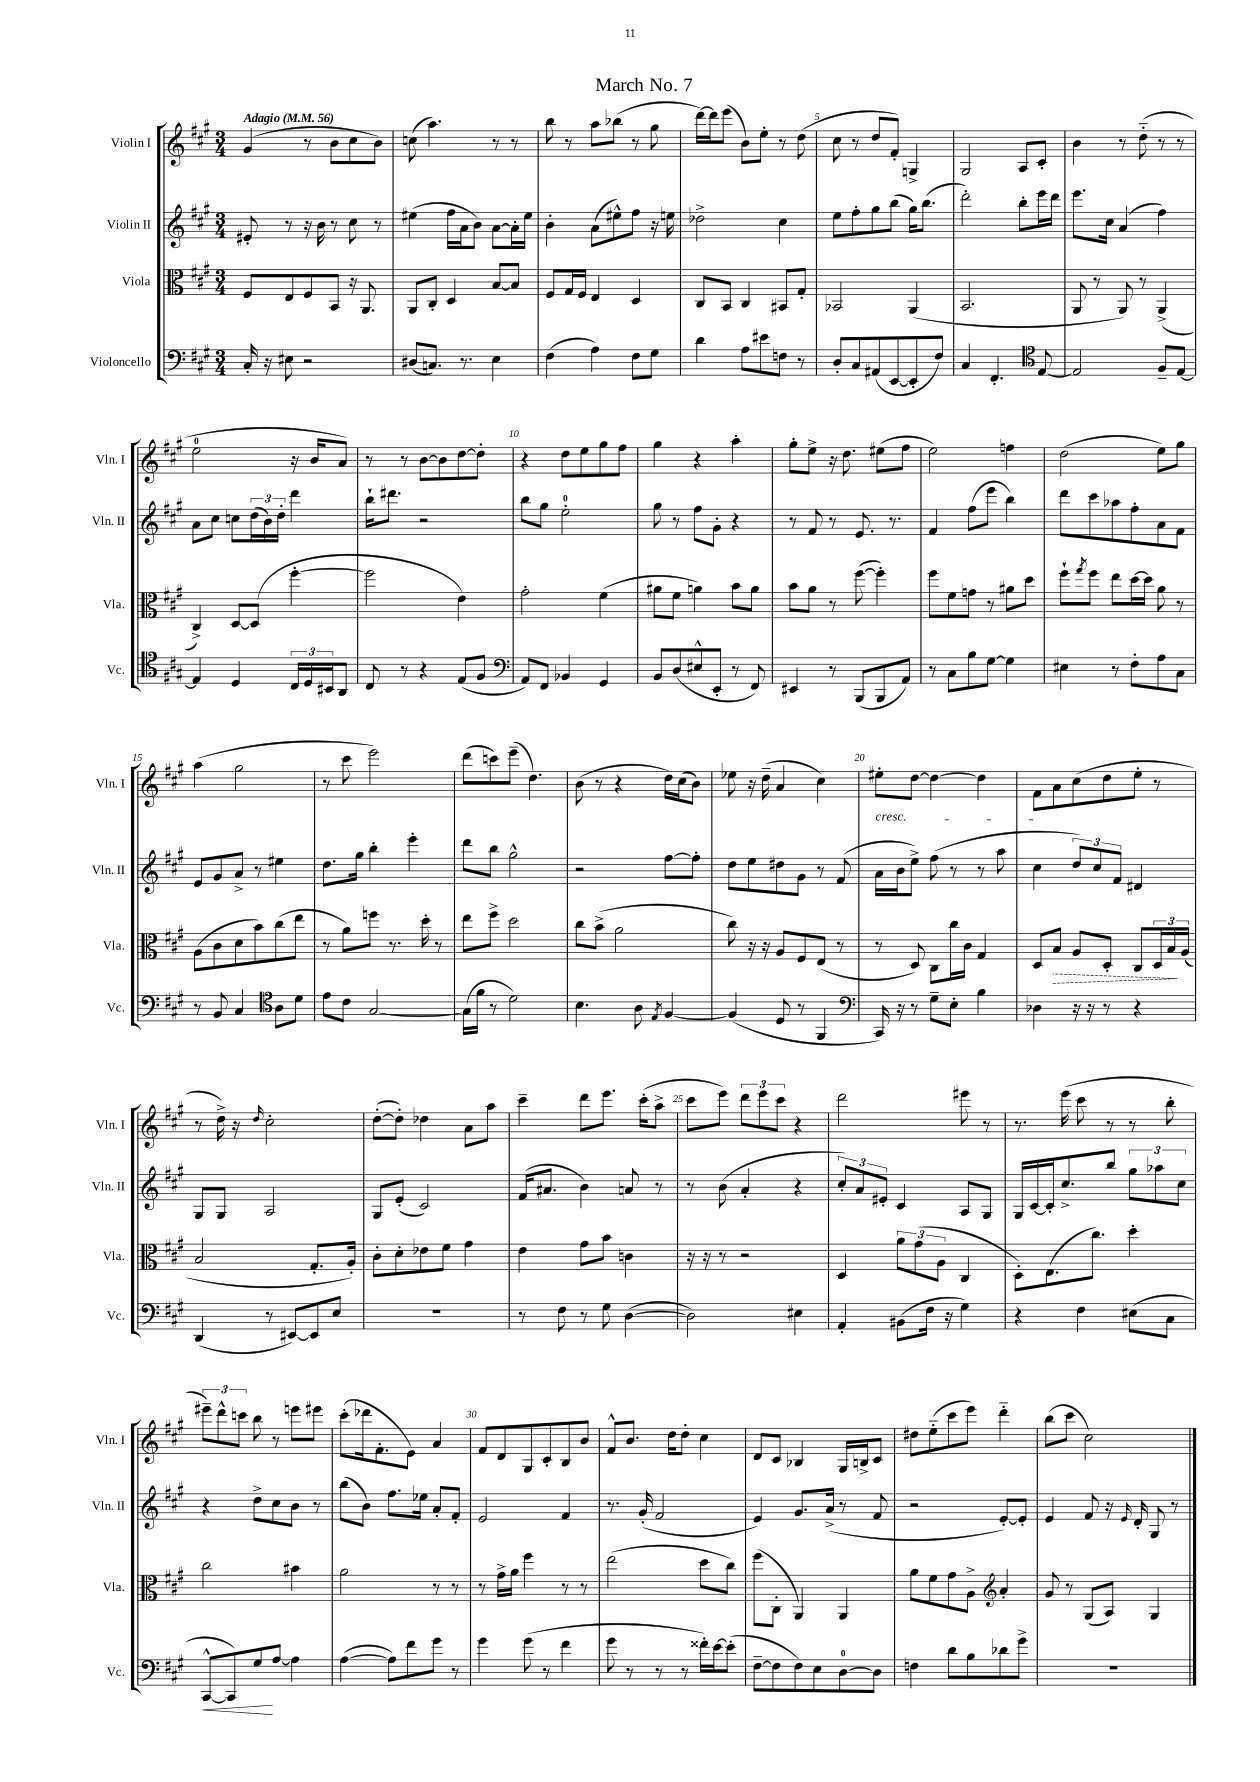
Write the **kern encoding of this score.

**kern	**kern	**kern	**kern
*staff4	*staff3	*staff2	*staff1
*clefF4	*clefC3	*clefG2	*clefG2
*k[f#c#g#]	*k[f#c#g#]	*k[f#c#g#]	*k[f#c#g#]
*M3/4	*M3/4	*M3/4	*M3/4
*MM56	*MM56	*MM56	*MM56
16C#'/	8F#/L	8e#'/	(4g#/
16r	.	.	.
8E#\	8E/	8r	.
2r	8F#/	16r	8r
.	.	16b\	.
.	8BB/J	8r	8b\L
.	16r	8cc#\	8cc#\
.	8.AA/	.	.
.	.	8r	8b\J)
=	=	=	=
(8D#/L	8AA/L	(4ee#\	(8cc\
8.C/J)	8C#'/J	.	4.aa\)
.	4D/	16ff#\LL	.
8.r	.	16a\J	.
.	.	8b\J)	.
4E\	[8B/L	[8a\L	8r
.	8B/]J	16a'\]L	8r
.	.	16ee#\JJ	.
=	=	=	=
(4F#\	8F#/L	4b'\	8bb\
.	16G#/L	.	8r
.	16F#/JJ	.	.
4A\)	4E/	(8a\L	8aa\L
.	.	8ee#^^\)	(8bb-\J
8F#\L	4D/	8ff#\J	8r
8G#\J	.	16r	8gg#\
.	.	16ee\	.
=	=	=	=
4d\	8C#/L	2dd-^\	[16ddd\LL)
.	.	.	16ddd\]J
.	8BB/J	.	(8eee\J
8A\L	4C#/	.	8b\L)
8e#\	.	.	8ee'\J
8F\J	8BB#/L	4cc#\	8r
8r	8G#'/J	.	(8dd\
=	=	=	=
8D'/L	2BB-/	8ee\L	8cc#\
8C#/	.	8ff#'\	8r
(8AA#/	.	8gg#\	8dd/L
[8EE/	.	(8bb\J	8f#'/J)
8EE'/]	(4AA/	16gg#\LK)	4G^/
.	.	(8.bb\J	.
8F#/J)	.	.	.
=	=	=	=
4C#/	2.BB/	2ddd'\)	2G#/
4.FF#'/	.	.	.
.	.	8bb'\L	8A/L
*clefC4	*	*	*
[8E/	.	16eee\L	8c#'/J
.	.	16ddd\JJ	.
=	=	=	=
2E/]	8AA/	8.eee\L	4b\
.	8r	.	.
.	.	16cc#\Jk	.
.	8AA/)	(4a/	8r
.	8r	.	(8dd'~\
8F#~/L	(4AA^/	4ff#\)	8r
[8E/J	.	.	8r
=	=	=	=
4E/]	4C#^/)	8a\L	2ee\
.	.	8cc#\J	.
4D/	[8D/L	8cc\L	.
.	(8D/]J	(24dd\L	.
.	.	24b\)	.
.	.	24dd'\JJ	.
24C#/LL	[4ff#'\	4ddd\	16r
24D/	.	.	.
.	.	.	16b/LK
24BB#/J	.	.	.
8AA/J	.	.	8a/J)
=	=	=	=
8C#/	2ff#\]	16bb`\LK	8r
.	.	8.ddd#\J	.
8r	.	.	8r
4r	.	2r	[8b\L
.	.	.	8b\]
(8E/L	4e\)	.	[8dd\
8F#/J	.	.	8dd'\]J
=	=	=	=
*clefF4	*	*	*
8AA/L)	2g#'\	8bb\L	4r
8FF#/J	.	8gg#\J	.
4BB-/	.	2ee'\	8dd\L
.	.	.	8ee\
4GG#/	(4f#\	.	8gg#\
.	.	.	8ff#\J
=	=	=	=
8BB/L	8a#\L	8gg#\	4gg#\
(8D/	8f#\J	8r	.
8E#^^/	4a\)	8ff#\L	4r
8EE'/J	.	8g#'\J	.
8r	8b\L	4r	4aa'\
8FF#/)	8a\J	.	.
=	=	=	=
4EE#/	8b\L	8r	8gg#'\L
.	8a\J	8f#/	8ee^\J
8r	8r	8r	16r
.	.	.	8.dd\
(8BBB/L	([8ff#\	8.e/	.
8BBB/	4ff#'\])	.	(8ee#\L
.	.	8.r	.
8AA/J)	.	.	8ff#\J
=	=	=	=
8r	8ff#\L	4f#/	2ee\)
8C#\L	8f#\	.	.
8B\	8g\J	(8ff#\L	.
[8G#\J	8r	8eee\J	.
4G#\]	8a#\L	4bb\)	4ff\
.	8dd\J	.	.
=	=	=	=
4E#\	8ff#`\L	8ddd\L	(2dd\
.	8qgg#/	.	.
.	8ff#\J	8ccc#\	.
8r	8ee\L	8aa-\	.
8F#'\L	[16dd\L	8ff#'\	.
.	16dd\]JJ	.	.
8A\	8a\	8a\	8ee\L)
8C#\J	8r	8f#\J	8gg#\J
=	=	=	=
8r	(8A\L	8e/L	(4aa\
8BB/	8c#\	8g#/	.
4C#/	8d\	8a^/J	2gg#\
.	8b\)	8r	.
*clefC4	*	*	*
8A\L	(8cc#\	4ee#\	.
8d\J	8ee\J	.	.
=	=	=	=
8e\L	8r	8.dd\L	8r
8c#\J	8a\L)	.	8ccc#\
.	.	16gg#\Jk	.
[2G#/	8ff\J	4bb'\	2eee\)
.	8.r	.	.
.	.	4eee'\	.
.	16dd'\	.	.
.	8r	.	.
=	=	=	=
(16G#\]LL	8ee\L	8ddd\L	(8ddd\L
16f#\JJ	.	.	.
8r	8ff#^\J	8bb\J	8ccc\)
2d\)	2dd\	2gg#^^\	(8eee~\J
.	.	.	4.dd\)
=	=	=	=
4.B\	8cc#\L	2r	(8b\
.	(8b^\J	.	8r
.	2a\	.	4r
8A\	.	.	.
8qE/	.	.	.
[4F#/	.	[8ff#\L	16dd\LL)
.	.	.	(16cc#\J
.	.	8ff#'\]J	8b\J)
=	=	=	=
(4F#/]	8cc#\)	8dd\L	8ee-\
.	16r	8ee\	16r
.	16r	.	(16dd~\
8D/	8A/L	8dd#\	4a/
8r	8F#/	8g#\J	.
4FF#/	(8E/J	8r	4cc#\)
.	8r	(8f#/	.
=	=	=	=
*clefF4	*	*	*
16CC#/)	8r	16a\LL	8ee#'\L
16r	.	16b\J	.
8r	8D/)	8ee^\J)	[8dd\J
8G#~\L	8C#\L	(8ff#\	4dd\_
8E'\J	16cc#\L	8r	.
.	16c#\JJ	.	.
4B\	4G#/	8r	4dd\]
.	.	8aa\	.
=	=	=	=
4D-\	8D/L	4cc#\	8f#\L
.	8B/J	.	8a\
16r	8A/L	12dd/L)	(8cc#\
16r	.	.	.
.	.	12cc#/	.
8r	8D'/J	.	8dd\
.	.	12f#/J	.
4r	8C#/L	4d#/	8ee'\J
.	24D/L	.	8r
.	24B/	.	.
.	(24A/JJ	.	.
=	=	=	=
(4DD/	2B/	8G#/L	8r
.	.	8G#/J	16dd^\)
.	.	.	16r
.	.	.	16qqdd/
8r	.	2A/	2cc#'\
[8EE#/L)	.	.	.
8EE#/]	8.G#'/L	.	.
8E/J	.	.	.
.	16A'/Jk)	.	.
=	=	=	=
2.r	8c#'\L	8G#/L	([8dd'\L
.	8d'\	(8e'/J	8dd'\]J)
.	8e-\	2c#/)	4dd-\
.	8f#\J	.	.
.	4g#\	.	8a\L
.	.	.	8aa\J
=	=	=	=
8r	4e\	(16f#/LK	4ccc#~\
.	.	8.a#/J	.
8F#\	.	.	.
8r	8g#\L	4b\)	8ddd\L
8G#\	8b\J	.	8.eee\J
([4D\	4c\	8a/	.
.	.	.	(16ccc#'\LK
.	.	8r	8aa^\J
=	=	=	=
2D\])	16r	8r	8ccc#\L
.	16r	.	.
.	8r	(8b\	8eee\J)
.	2r	4a'/	12ddd\L
.	.	.	12eee\
.	.	.	12ccc#\J
4E#\	.	4r	4r
=	=	=	=
4AA'/	4D/	12cc#'/L)	2ddd\
.	.	12a/	.
.	.	12e#'/J	.
(8BB#\L	12a\L	4c#/	.
.	(12g#\	.	.
16F#\Jk	.	.	.
.	12A\J	.	.
16r	.	.	.
4G#\)	4C#/	8A/L	8eee#\
.	.	8G#/J	8r
=	=	=	=
4r	8D'\L)	16G#/LL	8.r
.	.	[16c#/	.
.	(8.E\	16c#'/]J	.
.	.	8.cc#^/	(16eee\
4F#\	.	.	8ccc#\
.	8.cc#\J)	.	.
.	.	8bb/J	8r
(8E#\L	4dd'\	12gg#\L	8r
.	.	12aa-\	.
8C#\J	.	.	8bb'\
.	.	12cc#\J	.
=	=	=	=
[8CC#^^/L	2cc#\	4r	12eee#~\L)
.	.	.	12ddd^^\
8CC#/])	.	.	.
.	.	.	12ccc\J
8G#/	.	8dd^\L	8bb\
[8A/J	.	8cc#\	8r
4A\]	4b#\	8b\J	8eee\L
.	.	8r	8eee#\J
=	=	=	=
([4A\	2a\	(8bb\L	(8ccc#'\L
.	.	8b\J)	16ddd-\k
.	.	.	8.f#'\
8A\]L)	.	8.ff#\L	.
8f#\	.	.	8e\J)
.	.	16ee-\Jk	.
8g#\J	8r	8a'/L	4a/
8r	8r	8f#'/J	.
=	=	=	=
4g#\	8r	2e/	8f#/L
.	16g#^\LL	.	8d/
.	16a\JJ	.	.
(8g#\	4ff#\	.	8G#/
8r	.	.	8c#'/
4f#\	8r	4f#/	8B/
.	8r	.	8b/J
=	=	=	=
8g#\	(2ee\	8.r	8f#^^/L
8r	.	.	8.b/J
.	.	(16g#'/	.
8r	.	2f#/	.
.	.	.	16dd\LK
8r	.	.	8dd'\J
16f##'\LL)	8dd\L	.	4cc#\
[16e\J	.	.	.
(8e'\]J	8cc#\J)	.	.
=	=	=	=
[8F#~\L	(8ff#\L	4e/)	8d/L
8F#\]	8C#'\J	.	8c#/J
8F#\)	4AA/)	8.g#/L	4B-/
8E\	.	.	.
.	.	(16a^/Jk	.
[8D\	4AA/	8r	16G#/LL
.	.	.	16B^/J
8D\]J	.	8f#/	8c#/J
=	=	=	=
4F\	8a\L	2r	8dd#\L
.	8f#\	.	(8ee'~\
8d\L	8g#\	.	8ccc#\
8B\	8A^\J	.	8eee\J)
*	*clefG2	*	*
8d-\	4a'/	[8e'/L)	4ddd'~\
8g#^\J	.	8e'/]J	.
=	=	=	=
2.r	8g#/	4e/	(8bb\L
.	8r	.	8ccc#\J
.	(8G#/L	8f#/	2cc#\)
.	8A/J)	16r	.
.	.	16qqe/	.
.	.	16d'/	.
.	4G#/	8G#/	.
.	.	8r	.
==	==	==	==
*-	*-	*-	*-
